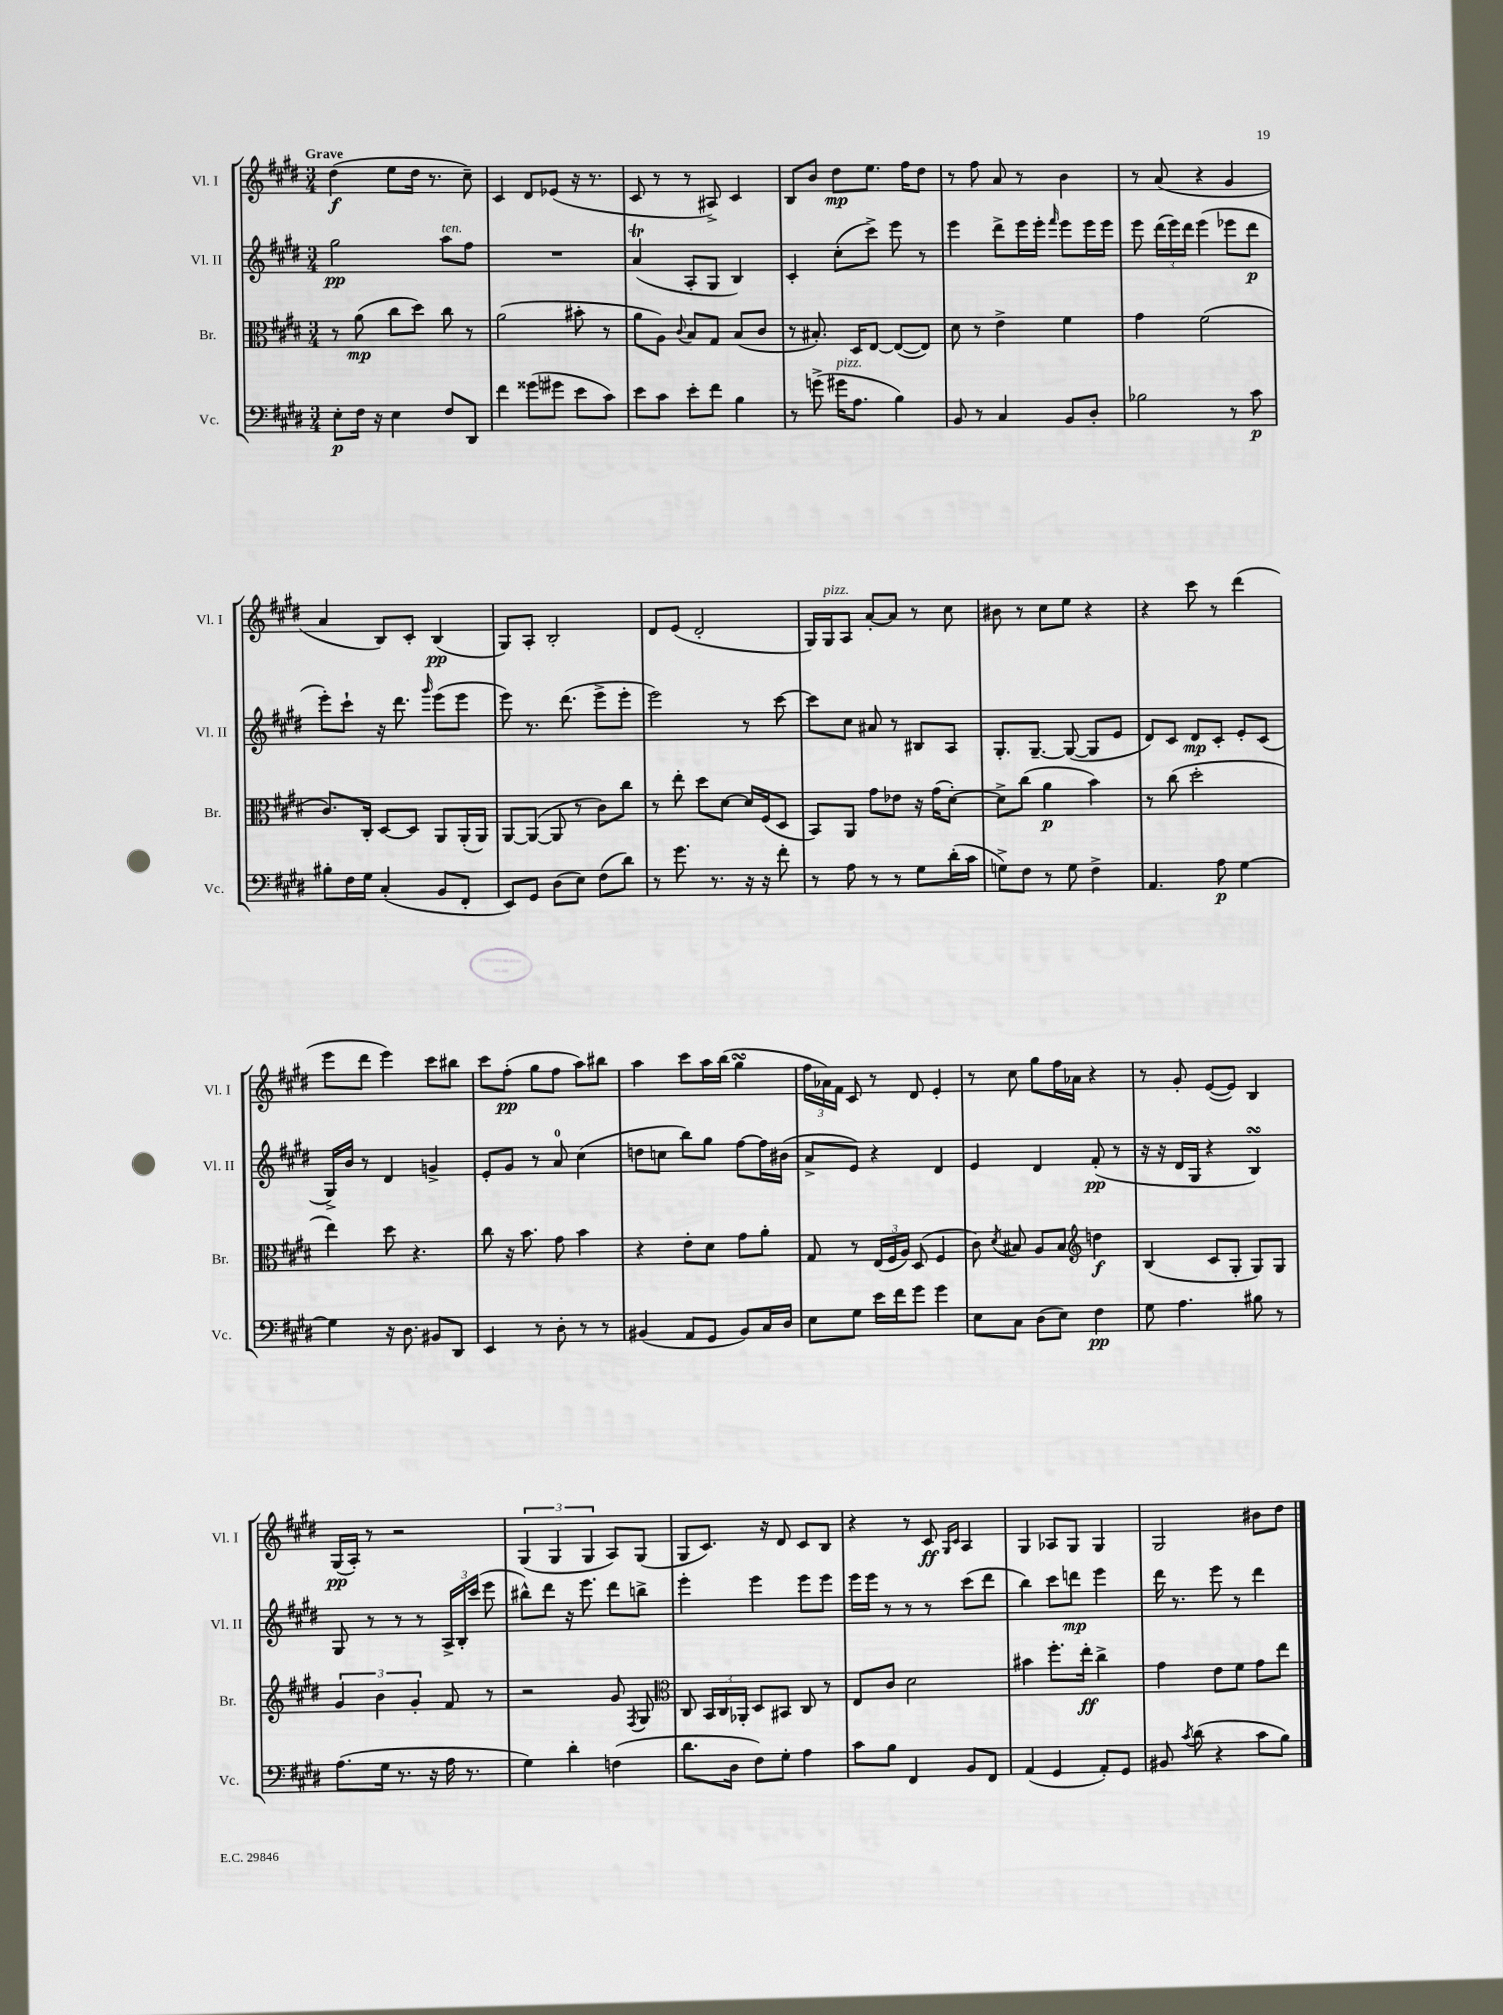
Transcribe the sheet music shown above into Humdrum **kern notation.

**kern	**dynam	**kern	**dynam	**kern	**dynam	**kern	**dynam
*part4	*part4	*part3	*part3	*part2	*part2	*part1	*part1
*staff4	*staff4	*staff3	*staff3	*staff2	*staff2	*staff1	*staff1
*I"Vc.	*	*I"Br.	*	*I"Vl. II	*	*I"Vl. I	*
*I'Vc.	*	*I'Br.	*	*I'Vl. II	*	*I'Vl. I	*
*clefF4	*	*clefC3	*	*clefG2	*	*clefG2	*
*k[f#c#g#d#]	*	*k[f#c#g#d#]	*	*k[f#c#g#d#]	*	*k[f#c#g#d#]	*
*M3/4	*	*M3/4	*	*M3/4	*	*M3/4	*
=1	=1	=1	=1	=1	=1	=1	=1
!	!	!	!	!	!	!LO:TX:a:B:t=Grave	!
8E'\L	p	8r	.	2gg#\	pp	(4dd#\	f
16F#\Jk	.	(8a\	mp	.	.	.	.
16r	.	.	.	.	.	.	.
4E\	.	8cc#\L	.	.	.	8ee\L	.
.	.	8dd#\J)	.	.	.	16dd#\Jk	.
.	.	.	.	.	.	8.r	.
!	!	!	!	!LO:TX:a:i:t=ten.	!	!	!
8F#/L	.	8cc#\	.	8aa\L	.	.	.
8DD#/J	.	8r	.	8ff#\J	.	8cc#~\)	.
=2	=2	=2	=2	=2	=2	=2	=2
4f#\	.	(2a\	.	2.r	.	4c#/	.
(8g##X\L	.	.	.	.	.	8d#/L	.
8g#X\J	.	.	.	.	.	(8e-X/J	.
8e\L	.	8b#X'\	.	.	.	16r	.
.	.	.	.	.	.	8.r	.
8c#\J)	.	8r	.	.	.	.	.
=3	=3	=3	=3	=3	=3	=3	=3
8e\L	.	8a\L	.	(4aT/	.	8c#/	.
8c#\J	.	8A\J)	.	.	.	8r	.
.	.	8qqc#/	.	.	.	.	.
8e'\L	.	8B/L	.	8A'/L	.	8r	.
8f#\J	.	8G#/J	.	8G#/J	.	8A#X^/)	.
4B\	.	(8B/L	.	4B/)	.	4c#/	.
.	.	8c#/J	.	.	.	.	.
=4	=4	=4	=4	=4	=4	=4	=4
8r	.	8r	.	4c#'/	.	8B/L	.
(8gn^\	.	8.B#X'/)	.	.	.	8b/J	.
!LO:TX:a:i:t=pizz.	!	!	!	!	!	!	!
16g#X\KL	.	.	.	(8cc#'\L	.	8dd#\L	mp
8.A\J	.	16D#/KL	.	.	.	.	.
.	.	[8E/J	.	8ccc#^\J)	.	8.ee\J	.
4B\)	.	(8E/L_	.	8eee\	.	.	.
.	.	.	.	.	.	16ff#\KL	.
.	.	8E/J])	.	8r	.	8dd#\J	.
=5	=5	=5	=5	=5	=5	=5	=5
8BB/	.	8d#\	.	4eee\	.	8r	.
8r	.	8r	.	.	.	8ff#\	.
4C#/	.	4e^\	.	8ddd#^\L	.	8a/	.
.	.	.	.	16eee\L	.	8r	.
.	.	.	.	16eee'\JJ	.	.	.
.	.	.	.	16qqfff#/	.	.	.
8BB/L	.	4f#\	.	8eee\L	.	4b\	.
8D#'/J	.	.	.	16eee\L	.	.	.
.	.	.	.	16eee\JJ	.	.	.
=6	=6	=6	=6	=6	=6	=6	=6
2B-X\	.	4g#\	.	8eee\	.	8r	.
.	.	.	.	(24ddd#\LL	.	(8a/	.
.	.	.	.	24eee\)	.	.	.
.	.	.	.	24ddd#\JJ	.	.	.
.	.	(2f#\	.	(4eee\	.	4r	.
8r	.	.	.	8eee-X\L	.	4g#/	.
8c#\	p	.	.	8ddd#\J	p	.	.
!!LO:LB:g=z
=7	=7	=7	=7	=7	=7	=7	=7
8B#X'\L	.	8.c#/L)	.	8eee'\L)	.	4a/	.
16F#\L	.	.	.	8ccc#`\J	.	.	.
16G#\JJ	.	16C#'/Jk	.	.	.	.	.
(4C#'/	.	[8D#/L	.	16r	.	8B/L)	.
.	.	.	.	8.ddd#\	.	.	.
.	.	8D#/J]	.	.	.	8c#'/J	.
.	.	.	.	16qqggg#/	.	.	.
8BB/L	.	8AA/L	.	(8eee\L	.	(4B/	pp
8FF#'/J	.	(16AA'/L	.	8eee\J	.	.	.
.	.	16AA/JJ)	.	.	.	.	.
=8	=8	=8	=8	=8	=8	=8	=8
8EE/L)	.	[8AA/L	.	8eee\)	.	8G#/L)	.
8GG#/J	.	(8AA/J_	.	8.r	.	8A'/J	.
(8D#\L	.	8AA/]	.	.	.	2B'/	.
.	.	.	.	(8.ddd#\	.	.	.
8E\J)	.	8r	.	.	.	.	.
(8F#\L	.	8c#\L)	.	8eee^\L	.	.	.
8d#\J)	.	8cc#\J	.	8eee'\J	.	.	.
=9	=9	=9	=9	=9	=9	=9	=9
8r	.	8r	.	2eee\)	.	8d#/L	.
8.g#\	.	8ee'\	.	.	.	(8e/J	.
.	.	8dd#\L	.	.	.	2d#'/	.
8.r	.	.	.	.	.	.	.
.	.	[8d#\J	.	.	.	.	.
16r	.	16d#/LL]	.	8r	.	.	.
16r	.	(16F#/J	.	.	.	.	.
8f#'\	.	8D#/J	.	[8ccc#\	.	.	.
=10	=10	=10	=10	=10	=10	=10	=10
8r	.	8BB/L)	.	8ccc#\L]	.	16G#/LL)	.
!	!	!	!	!	!	!LO:TX:a:i:t=pizz.	!
.	.	.	.	.	.	16G#/J	.
8A\	.	8AA/J	.	8cc#\J	.	8A/J	.
8r	.	8g#\L	.	8a#X/	.	[8a'/L	.
8r	.	8e-X\J	.	8r	.	8a/J]	.
8G#\L	.	16r	.	8B#X/L	.	8r	.
.	.	(16g#\KL	.	.	.	.	.
(16d#'\L	.	[8d#'\J)	.	8A/J	.	8cc#\	.
16c#\JJ	.	.	.	.	.	.	.
=11	=11	=11	=11	=11	=11	=11	=11
8Gn^\L)	.	8d#^\L]	.	8.G#'/L	.	8b#X\	.
8F#\J	.	(8cc#\J	.	.	.	8r	.
.	.	.	.	[8.G#~/J	.	.	.
8r	.	4a\	p	.	.	8cc#\L	.
8G\	.	.	.	(8G#/_	.	8ee\J	.
4F#^\	.	4b\)	.	8G#/L]	.	4r	.
.	.	.	.	8e/J	.	.	.
=12	=12	=12	=12	=12	=12	=12	=12
4.AA/	.	8r	.	8d#/L)	.	4r	.
.	.	(8cc#\	.	8c#/J	.	.	.
.	.	2dd#'\	.	8d#/L	mp	8ccc#\	.
8A\	p	.	.	8c#'/J	.	8r	.
[4G#\	.	.	.	8e'/L	.	(4ddd#\	.
.	.	.	.	(8c#/J	.	.	.
!!LO:LB:g=z
=13	=13	=13	=13	=13	=13	=13	=13
4G#\]	.	4ee\)	.	16G#^/LL)	.	8eee\L	.
.	.	.	.	16b/JJ	.	.	.
.	.	.	.	8r	.	8ddd#\J	.
16r	.	8dd#\	.	4d#/	.	4eee\)	.
8.D#\	.	.	.	.	.	.	.
.	.	4.r	.	.	.	.	.
8BB#X/L	.	.	.	4gn^/	.	8ccc#\L	.
8DD#/J	.	.	.	.	.	8bb#X\J	.
=14	=14	=14	=14	=14	=14	=14	=14
4EE/	.	8cc#\	.	8e'/L	.	8ccc#\L	.
.	.	16r	.	8g#/J	.	(8ff#'\J	pp
.	.	8.b\	.	.	.	.	.
8r	.	.	.	8r	.	8gg#\L	.
8D#'\	.	8g#\	.	8a/	.	8ff#\J	.
8r	.	4b\	.	(4cc#\	.	8aa\L)	.
8r	.	.	.	.	.	8bb#X\J	.
=15	=15	=15	=15	=15	=15	=15	=15
(4BB#X/	.	4r	.	8ddn\L	.	4aa\	.
.	.	.	.	8ccn\J	.	.	.
8AA/L	.	8e'\L	.	8bb\L)	.	8ccc#\L	.
8GG#/J	.	8d#\J	.	8gg#\J	.	16aa\L	.
.	.	.	.	.	.	(16bb\JJ	.
8BB#/L)	.	8g#\L	.	[8ff#\L	.	4gg#sSsS\	.
16C#/L	.	8a'\J	.	16ff#\L]	.	.	.
16D#/JJ	.	.	.	(16b#X\JJ	.	.	.
=16	=16	=16	=16	=16	=16	=16	=16
8E\L	.	8G#/	.	8a^/L	.	24ff#\LL	.
.	.	.	.	.	.	24a-X\)	.
.	.	.	.	.	.	24f#\JJ	.
8G#\J	.	8r	.	8e/J)	.	8c#/	.
16e\LL	.	(24E/LL	.	4r	.	8r	.
.	.	24F#/	.	.	.	.	.
16f#\J	.	.	.	.	.	.	.
.	.	24A/JJ)	.	.	.	.	.
8g#\J	.	(8D#/	.	.	.	8d#/	.
4g#\	.	4F#/	.	4d#/	.	4e'/	.
=17	=17	=17	=17	=17	=17	=17	=17
8E\L	.	8c#\)	.	4e/	.	8r	.
.	.	8qd#/	.	.	.	.	.
8C#\J	.	8B#X/	.	.	.	8cc#\	.
(8D#\L	.	8A/L	.	4d#/	.	8gg#\L	.
8E\J)	.	8B#/J	.	.	.	16ff#\L	.
.	.	.	.	.	.	16a-X\JJ	.
*	*	*clefG2	*	*	*	*	*
4F#\	pp	4ddn\	f	(8f#'/	pp	4r	.
.	.	.	.	8r	.	.	.
=18	=18	=18	=18	=18	=18	=18	=18
8G#\	.	(4B/	.	16r	.	8r	.
.	.	.	.	16r	.	.	.
4.A\	.	.	.	16d#/LL	.	8g#'/	.
.	.	.	.	16G#/JJ	.	.	.
.	.	8c#/L	.	4r	.	([8e/L	.
.	.	8G#'/J	.	.	.	8e/J])	.
8B#X\	.	8G#/L)	.	4BsSSS/)	.	4B/	.
8r	.	8G#/J	.	.	.	.	.
!!LO:LB:g=z
=19	=19	=19	=19	=19	=19	=19	=19
(8.A\L	.	6g#/	.	8G#/	.	(16G#/LL	pp
.	.	.	.	.	.	16A'/JJ)	.
.	.	.	.	8r	.	8r	.
.	.	6b\	.	.	.	.	.
16G#\Jk	.	.	.	.	.	.	.
8.r	.	.	.	8r	.	2r	.
.	.	6g#'/	.	.	.	.	.
.	.	.	.	8r	.	.	.
16r	.	.	.	.	.	.	.
16A\	.	8f#/	.	24A^/LL	.	.	.
.	.	.	.	24B'/	.	.	.
8.r	.	.	.	.	.	.	.
.	.	.	.	(24ccc#/JJ	.	.	.
.	.	8r	.	8eee\	.	.	.
=20	=20	=20	=20	=20	=20	=20	=20
4G#\)	.	2r	.	8bb#X^^\L)	.	(6G#/	.
.	.	.	.	8ddd#\J	.	.	.
.	.	.	.	.	.	6G#/	.
4d#'\	.	.	.	16r	.	.	.
.	.	.	.	8.eee\	.	.	.
.	.	.	.	.	.	6G#/	.
(4Fn\	.	8g#/	.	8ddd#\L	.	8A/L)	.
.	.	8qF#/	.	.	.	.	.
.	.	8G#/	.	8bbn^\J	.	(8G#/J	.
=21	=21	=21	=21	=21	=21	=21	=21
*	*	*clefC3	*	*	*	*	*
8.d#\L	.	8C#/	.	4eee'\	.	8G#/L	.
.	.	24BB/LL	.	.	.	8.c#/J)	.
.	.	24C#/	.	.	.	.	.
16D#\Jk	.	.	.	.	.	.	.
.	.	24AA-X'/JJ	.	.	.	.	.
8F#\L)	.	8D#/L	.	4eee\	.	.	.
.	.	.	.	.	.	16r	.
8G#'\J	.	8BB#X/J	.	.	.	8d#/	.
4A\	.	8C#/	.	8eee\L	.	8c#/L	.
.	.	8r	.	8eee\J	.	8B/J	.
=22	=22	=22	=22	=22	=22	=22	=22
8c#\L	.	8E/L	.	16eee\LL	.	4r	.
.	.	.	.	16eee\JJ	.	.	.
8B\J	.	8c#/J	.	8r	.	.	.
4FF#/	.	2d#\	.	8r	.	8r	.
.	.	.	.	8r	.	8c#/	ff
.	.	.	.	.	.	16qqG#/LL	.
.	.	.	.	.	.	16qqc#/JJ	.
8BB/L	.	.	.	(8ccc#\L	.	4A/	.
8FF#/J	.	.	.	8ddd#\J	.	.	.
=23	=23	=23	=23	=23	=23	=23	=23
(4AA/	.	4b#X\	.	4bb\)	.	4G#/	.
4GG#/	.	8.ff#'\L	.	8ccc#\L	.	8A-X/L	.
.	.	.	.	8dddn\J	mp	8G#/J	.
.	.	16ee'\Jk	ff	.	.	.	.
8AA'/L)	.	4cc#^\	.	4eee\	.	4G#/	.
8GG#/J	.	.	.	.	.	.	.
=24	=24	=24	=24	=24	=24	=24	=24
8BB#X/	.	4g#\	.	16ddd#\	.	2G#/	.
.	.	.	.	8.r	.	.	.
8qc#/	.	.	.	.	.	.	.
(8d#\	.	.	.	.	.	.	.
4r	.	8e\L	.	8eee\	.	.	.
.	.	8f#\J	.	8r	.	.	.
8c#\L	.	8g#\L	.	4ddd#\	.	8b#X\L	.
8B\J)	.	8ee\J	.	.	.	8dd#\J	.
==	==	==	==	==	==	==	==
*-	*-	*-	*-	*-	*-	*-	*-
